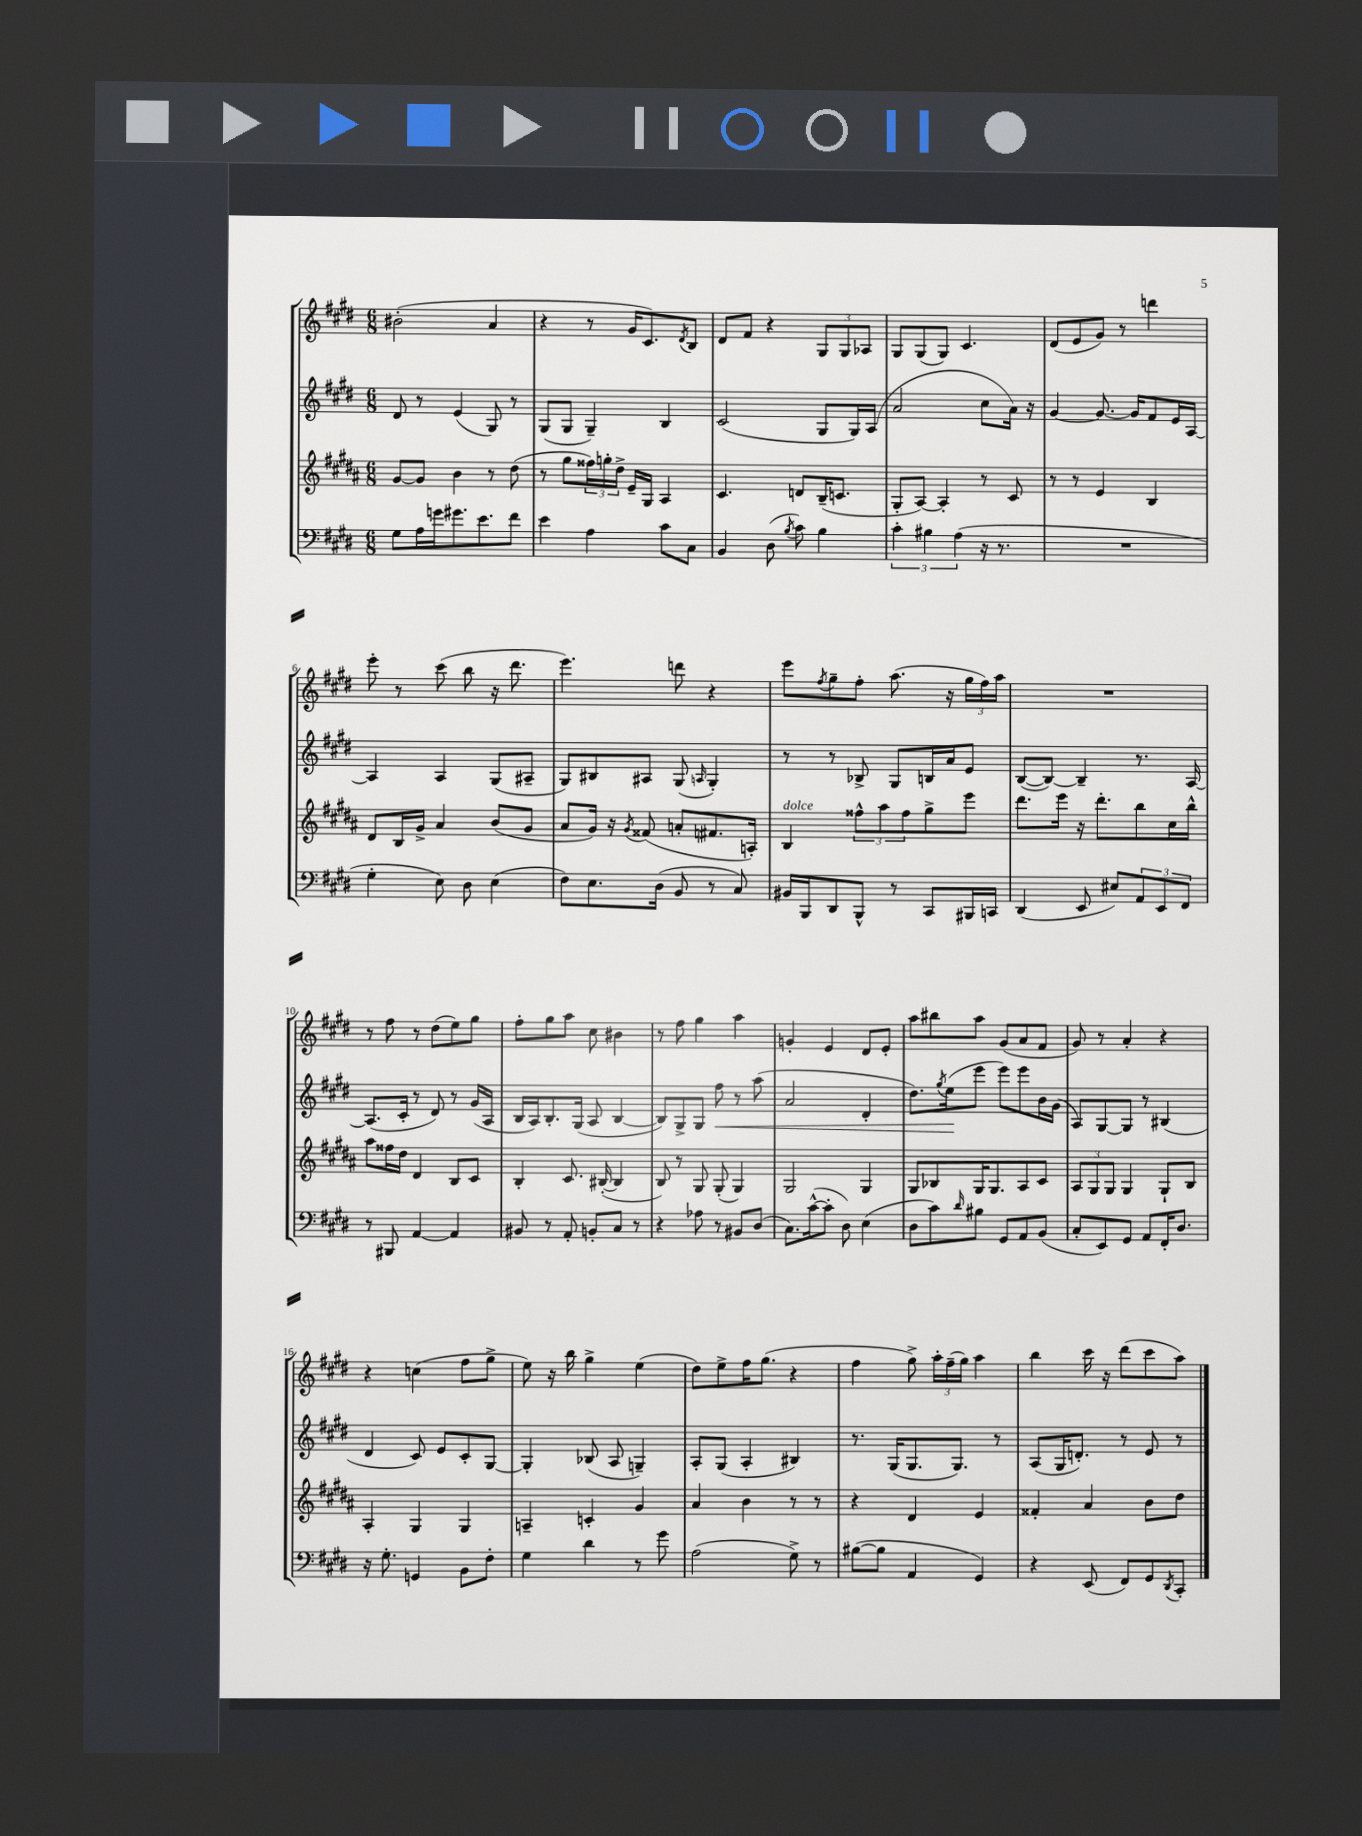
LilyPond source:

<<
\new StaffGroup <<
\new Staff = "s0" {
    \clef treble \key e \major \numericTimeSignature \time 6/8
    bis'2-.( a'4 |
    r4 r8 gis'16 cis'8.) \acciaccatura { dis'8 } b8 |
    dis'8 fis'8 r4 \tuplet 3/2 { gis8 gis8 aes8 } |
    gis8 gis8( gis8) cis'4. |
    dis'8( e'8 gis'8) r8 d'''4 |
    e'''8-. r8 cis'''8( b''8 r16 dis'''8. |
    e'''4.) d'''8 r4 |
    e'''8 \acciaccatura { fis''8 } gis''8-- fis''8-. a''8.( r16 \tuplet 3/2 { gis''16 fis''16) a''16 } |
    R2. |
    r8 fis''8 r8 dis''8( e''8) gis''8 |
    fis''8-. gis''8 a''8 cis''8 bis'4 |
    r8 fis''8 gis''4 a''4 |
    g'4-. e'4 dis'8 e'8-. |
    a''8 bis''8 a''8 gis'8( a'8 fis'8 |
    gis'8) r8 a'4-. r4 |
    r4 c''4( fis''8 gis''8-> |
    e''8) r16 b''16 gis''4-> e''4( |
    dis''8) e''8-> fis''16 gis''8.( r4 |
    fis''4 gis''8->) \tuplet 3/2 { a''16-. fis''16--( gis''16) } a''4 |
    b''4 cis'''16 r16 dis'''8( cis'''8 a''8) \bar "|." |
}
\new Staff = "s1" {
    \clef treble \key e \major \numericTimeSignature \time 6/8
    dis'8 r8 e'4( gis8) r8 |
    gis8( gis8 gis4--) b4 |
    cis'2( gis8 gis16) a16( |
    a'2 cis''8 a'16) r16 |
    gis'4~ gis'8.~ gis'16 fis'8 e'16 a16~ |
    a4 a4 gis8( ais8-- |
    gis8) bis8 ais8 gis8( \grace { a16 } gis4-.) |
    r8 r8 bes8-> gis8 b16 a'16 e'8 |
    b8~( b8~) b4-- r8. a16~ |
    a8.( cis'16-. r8 dis'8) r8 gis'16( a16 |
    b16 a16) b8.-. gis16( a8 b4~ |
    b8) gis8-> gis8 fis''8\< r8 a''8( |
    a'2 dis'4-. |
    dis''8.) \acciaccatura { gis''8 } e''16\!( e'''8 e'''8) e'''8 b'16 gis'16( |
    a8) gis8~ gis8 r8 bis4( |
    dis'4 cis'8) e'8 cis'8-. gis8~ |
    gis4-. bes8( a8 g4--) |
    a8-. gis8( a4-. bis4) |
    r8. gis16( gis8. gis8.) r8 |
    a8( gis16 d'8.-.) r8 e'8 r8 \bar "|." |
}
\new Staff = "s2" {
    \clef treble \key b \major \numericTimeSignature \time 6/8
    gis'8~ gis'8 b'4 r8 dis''8( |
    r8 gis''8 \tuplet 3/2 { fisis''16) g''16-. dis''16-> } e'16-- gis16 ais4 |
    cis'4. d'8 b16--( c'8. |
    gis8-. ais8~) ais4-. r8 cis'8 |
    r8 r8 e'4 b4 |
    dis'8 b16 gis'16-> ais'4 b'8( gis'8 |
    ais'8 gis'16) r16 \acciaccatura { gis'8 } fisis'8( a'8-. fis'8. a16-.) |
    b4^\markup { \italic "dolce" } \tuplet 3/2 { fisis''8-^ ais''8 fisis''8 } gis''8-> e'''8 |
    dis'''8. e'''16 r16 dis'''8.-. b''8 cis''16 b''16-^ |
    ais''8 fisis''16 dis''16 dis'4 b8 cis'8 |
    b4-. cis'8. bis16~-.( bis4 |
    b8) r8 gis8 gis8-.( gis4) |
    gis2 gis4 |
    gis8 bes8 gis16 gis8. ais8 cis'8 |
    \tuplet 3/2 { ais8 gis8 gis8 } gis4 gis8-! b8 |
    ais4-. gis4 gis4 |
    a4-- c'4-. gis'4 |
    ais'4 b'4 r8 r8 |
    r4 dis'4 e'4 |
    fisis'4-. ais'4 b'8 dis''8 \bar "|." |
}
\new Staff = "s3" {
    \clef bass \key e \major \numericTimeSignature \time 6/8
    gis8 a16 g'16 gis'8. e'8. fis'8 |
    e'4 a4 cis'8 cis8 |
    b,4 dis8( \acciaccatura { b8 } cis'8) b4 |
    \tuplet 3/2 { cis'4-. bis4 a4( } r16 r8. |
    R2. |
    gis4-. e8) dis8 e4( |
    fis8) e8. dis16( b,8 r8 cis8) |
    bis,16 b,,16 dis,8 b,,8-^ r8 cis,8 bis,,16 c,16 |
    dis,4( e,8 eis8) \tuplet 3/2 { a,8 e,8 fis,8 } |
    r8 bis,,8 a,4~ a,4 |
    bis,8 r8 a,8-. b,8-. cis8 r8 |
    r4 aes8 r8 bis,8 dis8( |
    cis8.) cis'16~-^( cis'8-. dis8) e4( |
    dis8 cis'8) \grace { dis'16 } bis8 gis,8 a,8 b,8( |
    cis8-. e,8) gis,8 a,8 fis,16-. dis8. |
    r16 gis8.-. g,4 b,8 fis8-. |
    gis4 dis'4 r8 gis'8 |
    a2( gis8->) r8 |
    bis8~( bis8 a,4 gis,4) |
    r4 e,8( fis,8) gis,8 \acciaccatura { dis,8 } cis,8-. \bar "|." |
}
>>
>>
